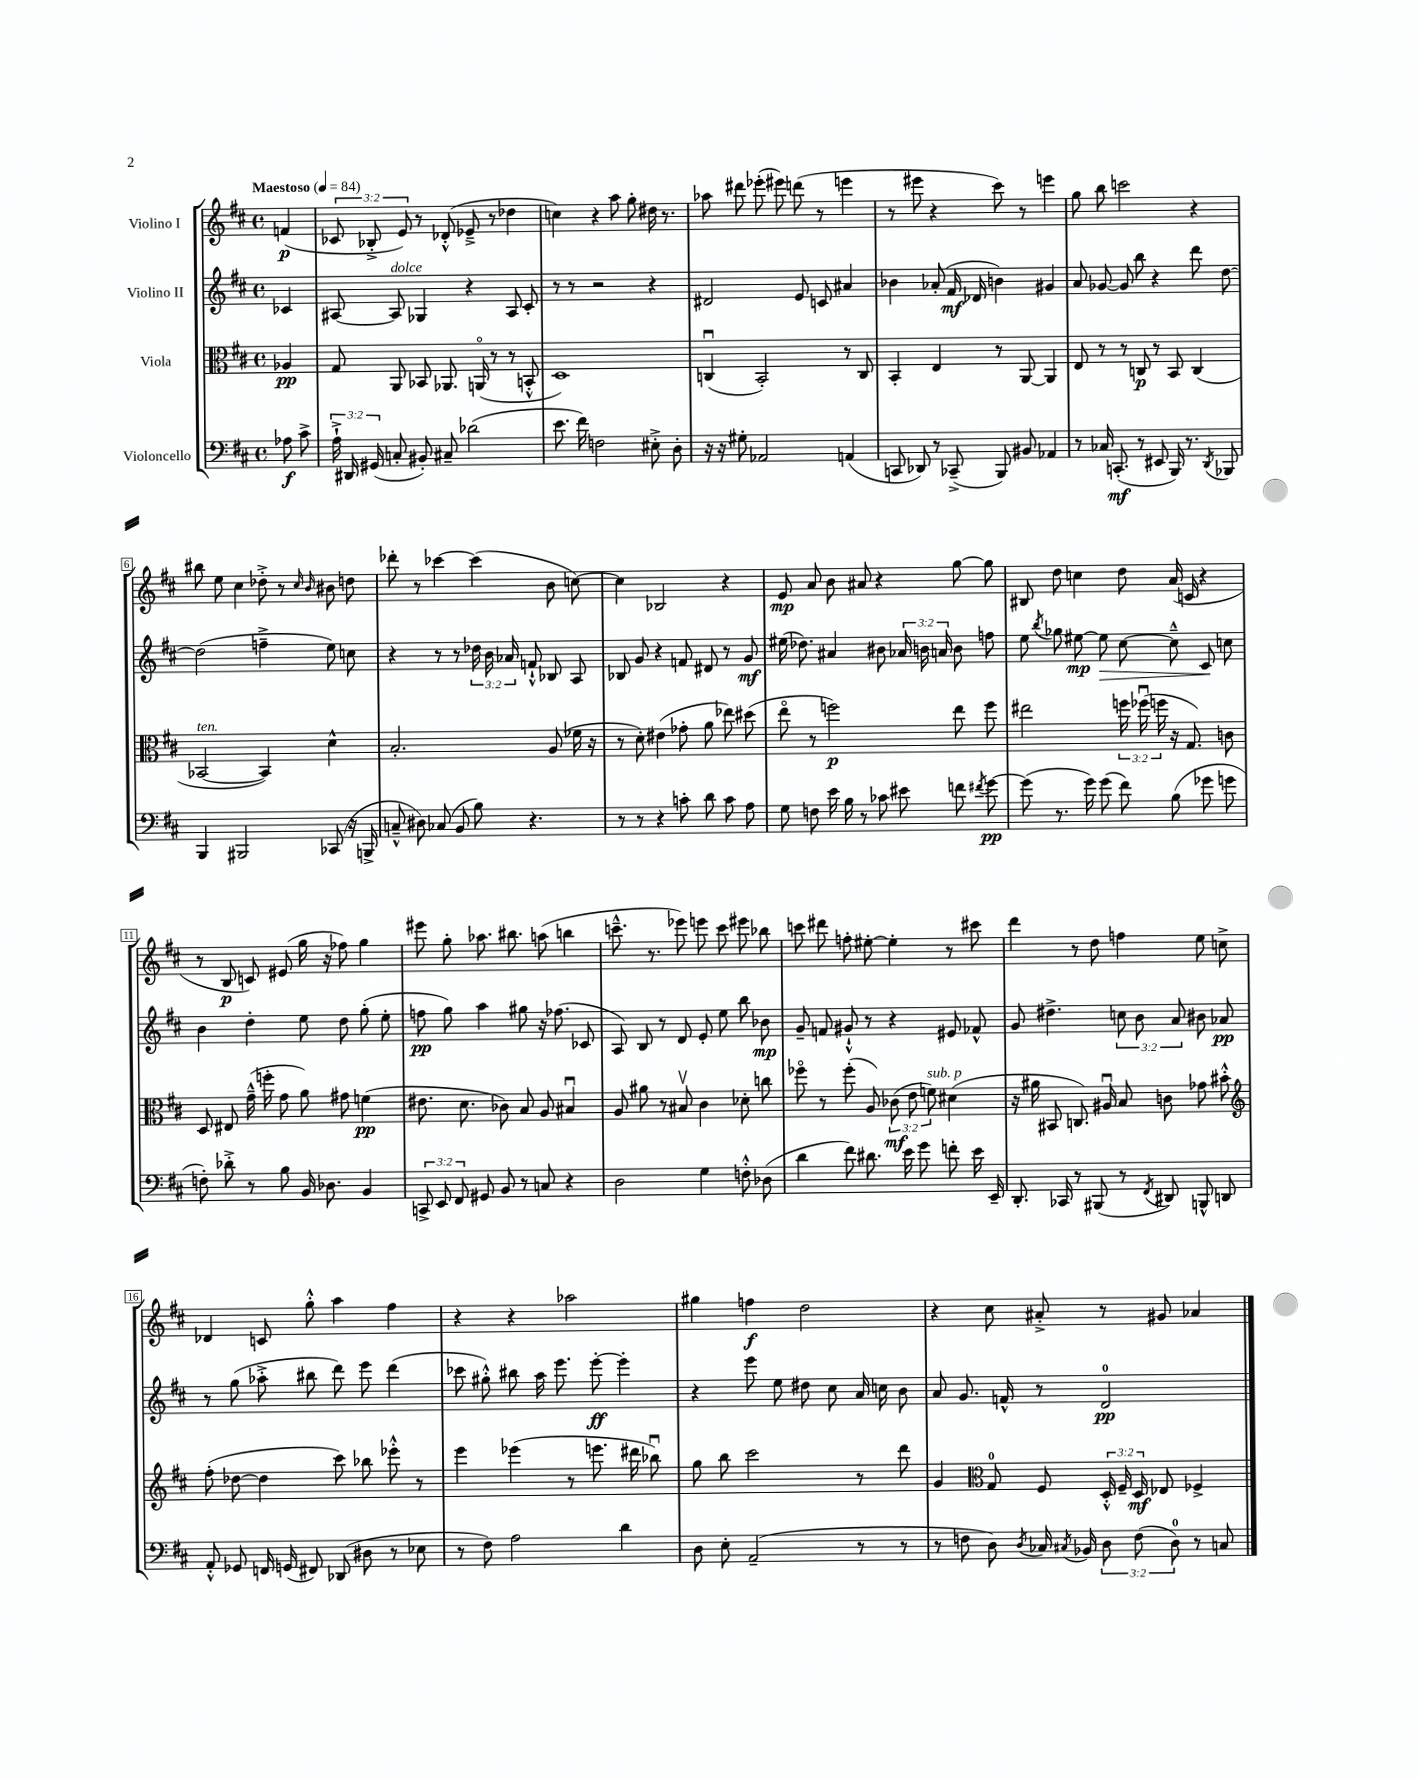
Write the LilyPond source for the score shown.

<<
\new StaffGroup <<
\new Staff = "s0" \with { instrumentName = "Violino I" } {
    \clef treble \key d \major \defaultTimeSignature \time 4/4 \override Staff.TupletNumber.text = #tuplet-number::calc-fraction-text \partial 4 \tempo "Maestoso" 4 = 84
    \autoBeamOff f'4\p( |
    \tuplet 3/2 { ces'8 bes8-.-> e'8) } r8 des'8-.-^( ees'8---> r8 des''4 |
    c''4) r4 a''8 g''8-. dis''16 r8. |
    aes''8 dis'''8 ees'''8-.( eis'''8) d'''8( r8 e'''4 |
    r8 eis'''8 r4 cis'''8) r8 e'''4 |
    g''8 b''8 c'''2 r4 |
    bis''8 e''8 cis''4 des''8-.-> r8 \grace { cis''16 b'16 } bis'8 d''8 |
    des'''8-. r8 ces'''4~ ces'''4( b'8 c''8~) |
    c''4 bes2 r4 |
    e'8\mp a'8 b'8 ais'8 r4 g''8~ g''8 |
    bis8 d''8 c''4 d''8 a'16( c'16 r4 |
    r8 b8\p c'8) eis'8( g''16 r16 fes''8) g''4 |
    eis'''8 g''8-. aes''8. bis''8. a''8( b''4 |
    c'''8.---^ r8. ees'''8) e'''8 c'''8 eis'''8 bes''8 |
    c'''8 dis'''8 f''8-. eis''8~-. eis''4-. r8 cis'''8 |
    d'''4 r8 d''8 f''4 e''8 c''8-> |
    des'4 c'8 g''8-.-^ a''4 fis''4 |
    r4 r4 aes''2 |
    gis''4 f''4\f d''2 |
    r4 cis''8 ais'8-.-> r8 gis'8 aes'4 \bar "|." |
}
\new Staff = "s1" \with { instrumentName = "Violino II" } {
    \clef treble \key d \major \defaultTimeSignature \time 4/4 \override Staff.TupletNumber.text = #tuplet-number::calc-fraction-text \partial 4
    \autoBeamOff ces'4 |
    ais8~ ais8^\markup { \italic "dolce" } ges4 r4 ais8 cis'8-. |
    r8 r8 r2 r4 |
    dis'2 e'8 c'8 ais'4 |
    bes'4 aes'8-.( fis'16\mf des'16 b'4) gis'4 |
    a'8 ges'8~ ges'8 b''8 r4 d'''8 d''8~ |
    d''2( f''4---> e''8) c''8 |
    r4 r8 r8 \tuplet 3/2 { des''16 b'16 aes'16 } f'8-!-^ bes8 a8 |
    bes8 g'8 r4 f'8 dis'8 r8 g'8\mf |
    eis''16( des''8.) ais'4 bis'8 \tuplet 3/2 { aes'16 b'16 a'16 } b'8 f''8 |
    e''8 \acciaccatura { b''8 } ges''8 eis''8~\mp eis''8\> cis''8~ cis''8---^ cis'8\! c''8 |
    b'4 d''4-. e''8 d''8 g''8-.( e''8-. |
    f''8\pp g''8) a''4 gis''8 r16 fes''8.( ces'8 |
    a8) b8 r8 d'8 e'8-. e''8 b''8 bes'8\mp |
    g'8-- f'8 gis'8-!-^ r8 r4 eis'8 fes'8-^ |
    g'8 dis''4.-> \tuplet 3/2 { c''8 b'8 a'8 } bis'8 aes'8\pp |
    r8 g''8( aes''8-.-> bis''8 d'''8) e'''8 d'''4( |
    ces'''8 gis''8-.-^) bis''8 a''16 e'''8. e'''8~-.\ff e'''4-. |
    r4 e'''8 e''8 dis''8 cis''8 a'16 c''16 b'8 |
    a'8 g'8. f'16-^ r8 d'2-0\pp \bar "|." |
}
\new Staff = "s2" \with { instrumentName = "Viola" } {
    \clef alto \key d \major \defaultTimeSignature \time 4/4 \override Staff.TupletNumber.text = #tuplet-number::calc-fraction-text \partial 4
    \autoBeamOff aes4\pp |
    g8 a,8 bes,8 aes,8. a,16\flageolet( r8 r8 b,8-.-^ |
    d1) |
    c4\downbow( b,2-.) r8 c8 |
    b,4-. e4 r8 a,8~ a,4 |
    e8 r8 r8 c8\p r8 b,8 c4( |
    bes,2~^\markup { \italic "ten." } bes,4) d'4-^ |
    b2.-. a8( fes'16 r16 |
    r8 d'8-.) eis'4( ges'8-. a'8 ees''8) dis''8( |
    e''8\flageolet r8 f''2\p) e''8 f''8 |
    eis''2 \tuplet 3/2 { f''16 fes''16\downbow( f''16 } r16 g8.) c'8 |
    d8 eis8 g'16---^( f''16-. g'8 a'8) gis'8 f'4\pp( |
    eis'8. d'8. ces'8) b8 a8 bis4\downbow |
    a8 ais'8 r8 bis8\upbow cis'4 des'8-. c''8 |
    fes''8\flageolet r8 fes''8-.( a8) \tuplet 3/2 { ces'8\mf( e'8 f'8^\markup { \italic "sub. p" }) } dis'4( |
    r16 ais'16 bis,8 c8.) ais16\downbow b8 c'8 ges'8 bis'8-.-^ |
    \clef treble fis''8-.( des''8~ des''4 cis'''8) bes''8 ees'''8-.-^ r8 |
    e'''4 ees'''4( r8 e'''8. dis'''16 bes''8\downbow) |
    g''8 b''8 cis'''2 r8 d'''8 |
    g'4 \clef alto g8-0 fis8 \tuplet 3/2 { d16-.-^ fis16-- d16\mf } ees8 fes4-> \bar "|." |
}
\new Staff = "s3" \with { instrumentName = "Violoncello" } {
    \clef bass \key d \major \defaultTimeSignature \time 4/4 \override Staff.TupletNumber.text = #tuplet-number::calc-fraction-text \partial 4
    \autoBeamOff aes8\f cis'8-> |
    \tuplet 3/2 { a16-!-> dis,16 gis,16( } c8-. bis,8-.) cis8-- des'2( |
    e'8. fis'16) f2 eis8-.-> d8-. |
    r16 r16 gis8-. aes,2 a,4( |
    c,8 des,8) r8 ces,8--->( b,,8) bis,8 aes,4 |
    r8 ces16 c,8.-.\mf( r8 eis,8 b,,16) r8. \acciaccatura { d,8 } bes,,8 |
    b,,4 bis,,2 ces,8( r16 b,,16-> |
    c8---^ dis8) ces8( b,8 b8) r4. |
    r8 r8 r4 c'8-. d'8 c'8 a8 |
    g8 f8 e'16 b16 r8 ces'8 eis'8 f'8 \acciaccatura { fis'8 } g'8~\pp |
    g'8( r8. g'16) g'8( fis'8) b8( ges'8 g'8 |
    f8-.) des'8-.-> r8 b8 b,16 des8. b,4 |
    \tuplet 3/2 { c,8-> e,8 fis,8 } gis,8 b,8 r8 c8 r4 |
    d2 g4 f8-.-^ des8( |
    d'4 fis'8) dis'8. e'16 g'8 f'8-. e'16 e,16-- |
    d,8.-. ces,16 r8 bis,,8( r8 \acciaccatura { fis,8 } dis,8) b,,8-^ d,8 |
    a,8-.-^ ges,8 f,16 g,16( fis,8) des,8( dis8 r8 ees8 |
    r8 fis8) a2 d'4 |
    d8 e8-. a,2--( r8 r8 |
    r8 f8 d8) \acciaccatura { d8 } ces16 \acciaccatura { cis8 } bes,16 \tuplet 3/2 { d8 f8( d8-0) } r8 c8 \bar "|." |
}
>>
>>
\layout { \context { \Score \override BarNumber.stencil = #(make-stencil-boxer 0.1 0.3 ly:text-interface::print) } }
